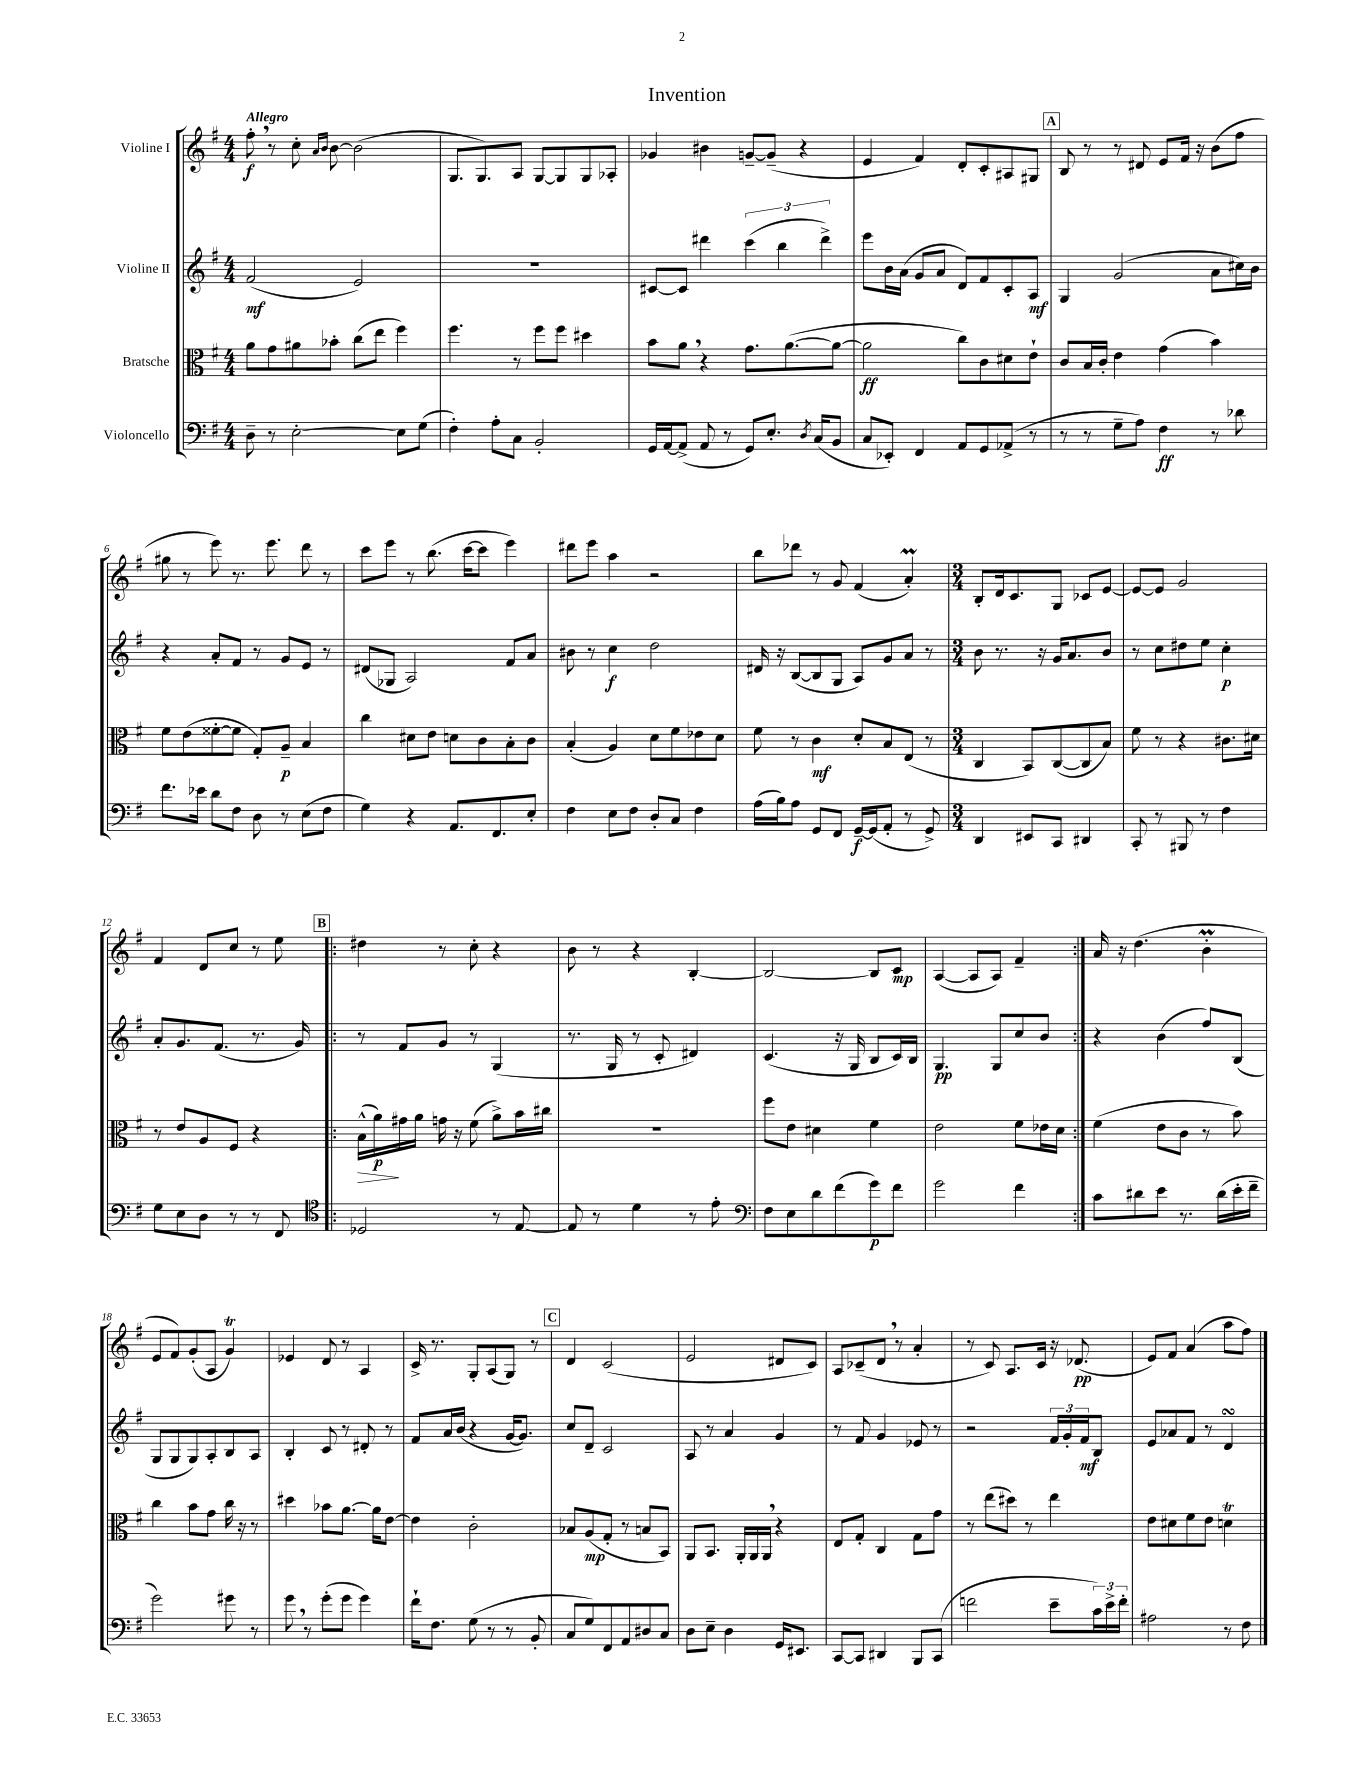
\header { title = "Invention" }
<<
\new StaffGroup <<
\new Staff = "s0" \with { instrumentName = "Violine I" } {
    \clef treble \key g \major \numericTimeSignature \time 4/4 \tempo "Allegro"
    fis''8-.\f \breathe r8 c''8-. \grace { a'16 b'16 } b'8~ b'2( |
    g8. g8.) a8 g8~ g8 g8 aes8-. |
    ges'4 bis'4 g'8~-- g'8--( r4 |
    e'4 fis'4) d'8-. c'8-. ais8 gis8 |
    \mark \markup { \box "A" } b8 r8 r8 dis'8 e'8 fis'16 r16 b'8( fis''8 |
    gis''8 r8 e'''8) r8. e'''8. d'''8 r8 |
    c'''8 e'''8 r8 b''8.( c'''16~ c'''8 e'''4) |
    dis'''8 e'''8 a''4 r2 |
    b''8 des'''8 r8 g'8 fis'4( a'4-.\prall) |
    \numericTimeSignature \time 3/4 b8-. d'16 c'8. g8 ces'8 e'8~ |
    e'8~ e'8 g'2 |
    fis'4 d'8 c''8 r8 e''8 |
    \repeat volta 2 { \mark \markup { \box "B" } dis''4 r8 c''8-. r4 |
    b'8 r8 r4 b4~-. |
    b2~ b8 c'8\mp |
    a4~( a8 a8) fis'4-- | }
    a'16 r16 d''4.( b'4-.\prall |
    e'8 fis'8) g'8-.( a8 g'4\trill) |
    ees'4 d'8 r8 a4 |
    c'16-> r8. g8-. a8( g8) r8 |
    \mark \markup { \box "C" } d'4 c'2( |
    e'2 dis'8 c'8) |
    a8 ces'8--( d'8 \breathe r8 a'4-. |
    r8 c'8) a8. c'16 r16 des'8.\pp( |
    e'8) fis'8 a'4( a''8 fis''8) \bar "|." |
}
\new Staff = "s1" \with { instrumentName = "Violine II" } {
    \clef treble \key g \major \numericTimeSignature \time 4/4
    fis'2\mf( e'2) |
    r1 |
    cis'8~ cis'8 dis'''4 \tuplet 3/2 { c'''4( b''4 dis'''4->) } |
    e'''8 b'16 a'16( g'8 a'8 d'8) fis'8 c'8-. a8\mf |
    \mark \markup { \box "A" } g4 g'2( a'8 cis''16) b'16 |
    r4 a'8-. fis'8 r8 g'8 e'8 r8 |
    dis'8( ges8 a2) fis'8 a'8 |
    bis'8 r8 c''4\f d''2 |
    dis'16 r16 b8~( b8 g8 a8) g'8 a'8 r8 |
    \numericTimeSignature \time 3/4 b'8 r8. r16 g'16 a'8. b'8 |
    r8 c''8 dis''8 e''8 c''4-.\p |
    a'8-. g'8. fis'8.( r8. g'16) |
    \repeat volta 2 { \mark \markup { \box "B" } r8 fis'8 g'8 r8 g4( |
    r8. g16 r8 c'8-. dis'4) |
    c'4.( r16 g16 b8 c'16) b16 |
    g4.\pp g8 c''8 b'8 | }
    r4 b'4( fis''8) b8( |
    g8 g8 g8) a8-. b8 a8 |
    b4-. c'8 r8 dis'8-. r8 |
    fis'8 a'16 b'16( r4 g'16~ g'8.) |
    \mark \markup { \box "C" } c''8 d'8-- c'2 |
    a8 r8 a'4 g'4 |
    r8 fis'8 g'4 ees'8 r8 |
    r2 \tuplet 3/2 { fis'16 g'16-. fis'16\mf } b8 |
    e'8 aes'8 fis'8 r8 d'4\turn \bar "|." |
}
\new Staff = "s2" \with { instrumentName = "Bratsche" } {
    \clef alto \key g \major \numericTimeSignature \time 4/4
    a'8 g'8 ais'8 bes'8-. c''8( e''8 fis''4) |
    fis''4. r8 fis''8 fis''8 dis''4 |
    b'8 a'8 \breathe r4 g'8. a'8.~( a'8~ |
    a'2\ff c''8) c'8 dis'8 e'8-! |
    \mark \markup { \box "A" } c'8 b16 c'16-. e'4 g'4( b'4) |
    fis'8 e'8( fisis'8~-. fisis'8 g8-.) a8--\p b4 |
    c''4 dis'8 e'8 d'8 c'8 b8-. c'8 |
    b4-.( a4) d'8 fis'8 ees'8 d'8 |
    fis'8 r8 c'4\mf d'8-. b8 e8( r8 |
    \numericTimeSignature \time 3/4 c4 b,8) c8~( c8 b8) |
    fis'8 r8 r4 cis'8. dis'16 |
    r8 e'8 a8 fis8 r4 |
    \repeat volta 2 { \mark \markup { \box "B" } b16-^\>( a'16\p\!) gis'16 a'16 g'16 r16 fis'8( a'8->) b'16 cis''16 |
    R2. |
    fis''8 e'8 dis'4 fis'4 |
    e'2 fis'8 ees'16 d'16 | }
    fis'4( e'8 c'8 r8 b'8) |
    c''4 b'8 g'8 c''16 r16 r8 |
    dis''4 bes'8 a'8.~ a'16 e'8~ |
    e'4 c'2-. |
    \mark \markup { \box "C" } bes8 a8\mp( g8-. r8 b8 b,8) |
    a,8 b,8. a,16-. a,16 a,16 \breathe r4 |
    e8 g8-. c4 g8 g'8 |
    r8 e''8( dis''8) r8 e''4 |
    e'8 dis'8 fis'8 e'8 d'4\trill \bar "|." |
}
\new Staff = "s3" \with { instrumentName = "Violoncello" } {
    \clef bass \key g \major \numericTimeSignature \time 4/4
    d8-- r8 e2~-. e8 g8( |
    fis4-.) a8-. c8 b,2-. |
    g,16 a,16~ a,8->( a,8 r8 g,8) e8.-. \acciaccatura { d8 } c16( b,8 |
    c8 ees,8-.) fis,4 a,8 g,8 aes,8->( r8 |
    \mark \markup { \box "A" } r8 r8 g8-- a8) fis4\ff r8 des'8 |
    fis'8. ees'16 d'8 fis8 d8 r8 e8( fis8 |
    g4) r4 a,8. fis,8. e8-. |
    fis4 e8 fis8 d8-. c8 fis4 |
    a16( b16) a8 g,8 fis,8 g,16~--\f g,16( a,8-. r8 g,8->) |
    \numericTimeSignature \time 3/4 d,4 eis,8 c,8 dis,4 |
    c,8-. r8 bis,,8 r8 fis4 |
    g8 e8 d8 r8 r8 fis,8 |
    \repeat volta 2 { \mark \markup { \box "B" } \clef tenor des2 r8 e8~ |
    e8 r8 d'4 r8 e'8-. |
    \clef bass fis8 e8 d'8 fis'8( g'8\p) fis'8 |
    g'2 fis'4 | }
    c'8 dis'8 e'8 r8. dis'16( e'16-. fis'16-- |
    g'2) gis'8 r8 |
    g'8 \breathe r8 g'8-.( g'8 g'4) |
    fis'16-! fis8. g8( r8 r8 b,8-. |
    \mark \markup { \box "C" } c8 g8) fis,8 a,8 dis8 c8 |
    d8 e8-- d4 g,16 eis,8. |
    c,8~ c,8 dis,4 b,,8 c,8( |
    f'2 e'8-- \tuplet 3/2 { c'16) e'16-> f'16-. } |
    ais2 r8 fis8 \bar "|." |
}
>>
>>
